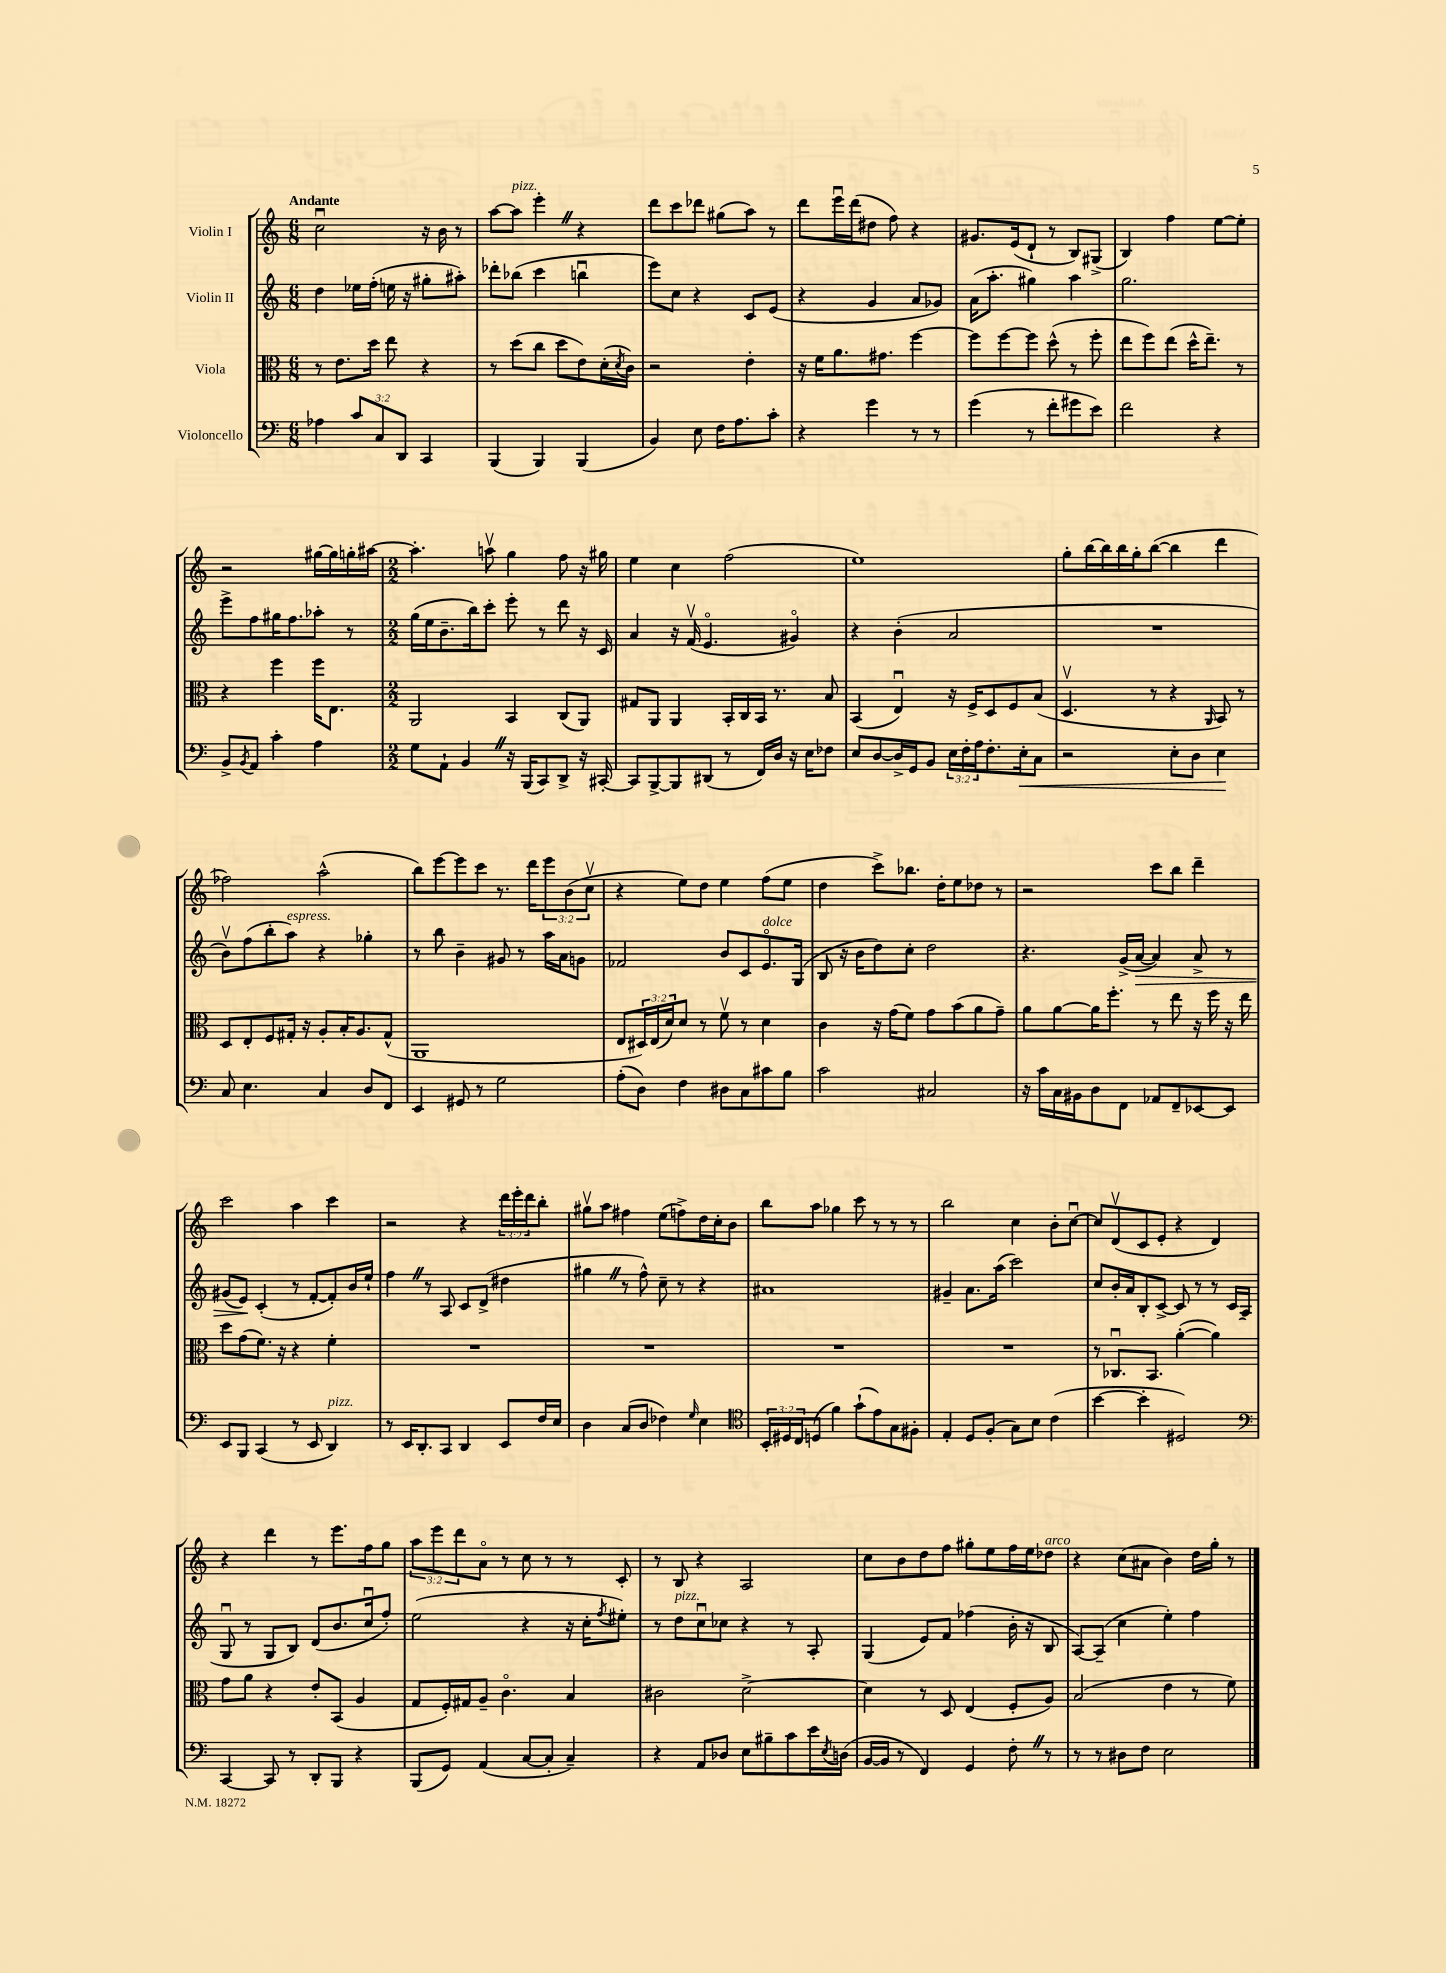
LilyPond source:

<<
\new StaffGroup <<
\new Staff = "s0" \with { instrumentName = "Violin I" } {
    \clef treble \key c \major \numericTimeSignature \time 6/8 \override Staff.TupletNumber.text = #tuplet-number::calc-fraction-text \tempo "Andante"
    c''2\downbow r16 b'16 r8 |
    a''8~ a''8^\markup { \italic "pizz." } e'''4-. \once \override BreathingSign.text = \markup { \musicglyph "scripts.caesura.straight" } \breathe r4 |
    d'''8 c'''8 des'''8 gis''8( a''8) r8 |
    d'''8 e'''16\downbow d'''16( dis''8 f''8) r4 |
    gis'8. e'16( d'8-! r8 b8) gis8->( |
    b4) f''4 e''8~ e''8-. |
    r2 gis''16~ gis''16 g''16-. ais''16~ |
    \numericTimeSignature \time 2/2 ais''4.-. a''8\upbow g''4 f''8 r16 gis''16 |
    e''4 c''4 f''2( |
    e''1) |
    g''8-. b''16~ b''16 b''16 g''16-. b''8~( b''4 d'''4 |
    fes''2) a''2-^( |
    b''8) e'''8~ e'''8 c'''8 r8. d'''16 \tuplet 3/2 { e'''8 b'8( c''8\upbow } |
    r4 e''8) d''8 e''4 f''8( e''8 |
    d''4 c'''8->) bes''8. d''16-. e''8 des''8 r8 |
    r2 c'''8 b''8 d'''4-- |
    c'''2 a''4 c'''4 |
    r2 r4 \tuplet 3/2 { d'''16 e'''16-. d'''16 } b''8-. |
    gis''8\upbow a''8 fis''4 e''8( f''8->) d''16 c''16-. b'8 |
    b''8 a''8 ges''4 c'''8 r8 r8 r8 |
    b''2 c''4 b'8-. c''8~\downbow |
    c''8 d'8\upbow( c'8 e'8-. r4 d'4) |
    r4 d'''4 r8 e'''8. f''16 g''8 |
    \tuplet 3/2 { a''8 e'''8 d'''8 } a'8\flageolet r8 c''8 r8 r8 c'8-. |
    r8 b8 r4 a2 |
    c''8 b'8 d''8 f''8 gis''8-. e''8 f''16 e''16 des''8^\markup { \italic "arco" } |
    r4 c''8( ais'8 b'4) d''16 g''16-. r8 \bar "|." |
}
\new Staff = "s1" \with { instrumentName = "Violin II" } {
    \clef treble \key c \major \numericTimeSignature \time 6/8
    d''4 ees''16 f''16-.( e''16 r16 gis''8-. ais''8-.) |
    des'''8-. bes''8( c'''4 b''4\downbow |
    e'''8) c''8 r4 c'8 e'8( |
    r4 g'4 a'8 ges'8) |
    a'16( a''8.-. gis''4) a''4 |
    g''2. |
    e'''8-> f''8 gis''16 f''8. aes''8-. r8 |
    \numericTimeSignature \time 2/2 g''16( e''16 b'8.-- b''16) c'''8-. e'''8-. r8 d'''8 r16 c'16 |
    a'4 r16 f'16\upbow( e'4.\flageolet gis'4\flageolet) |
    r4 b'4-.( a'2 |
    R1 |
    b'8\upbow) f''8( b''8-. a''8^\markup { \italic "espress." }) r4 ges''4-. |
    r8 b''8 b'4-- gis'8 r8 a''16 a'16 g'8 |
    fes'2 b'8 c'8 e'8.\flageolet^\markup { \italic "dolce" } g16( |
    b8 r16 b'16 d''8) c''8-. d''2 |
    r4. g'16->( a'16~\> a'4) a'8-> r8 |
    gis'8( e'8\!) c'4-.( r8 f'8~-. f'8-.) b'16 e''16-! |
    f''4 \once \override BreathingSign.text = \markup { \musicglyph "scripts.caesura.straight" } \breathe r8 a8 c'8 d'8->( dis''4 |
    gis''4 \once \override BreathingSign.text = \markup { \musicglyph "scripts.caesura.straight" } \breathe r8 f''8-^) c''8-- r8 r4 |
    ais'1 |
    gis'4-- a'8. a''16( c'''2) |
    c''8 b'16-. a'16 b8-. c'8~-> c'8 r8 r8 c'16 a16( |
    g8\downbow r8 g8 b8) d'8( b'8. c''16\downbow f''8-.) |
    e''2( r4 r16 c''16-. \acciaccatura { f''8 } eis''8-.) |
    r8 d''8^\markup { \italic "pizz." } c''8\downbow ces''8 r4 r8 a8-. |
    g4( e'8) f'8 fes''4( b'16-. r16 b8 |
    a8~) a8--( c''4 e''4-.) f''4 \bar "|." |
}
\new Staff = "s2" \with { instrumentName = "Viola" } {
    \clef alto \key c \major \numericTimeSignature \time 6/8 \override Staff.TupletNumber.text = #tuplet-number::calc-fraction-text
    r8 e'8. d''16 e''8 r4 |
    r8 d''8( c''8 d''8 e'8) d'16-.( \acciaccatura { d'8 } c'16) |
    r2 e'4-. |
    r16 f'16 a'8. gis'8. f''4~ |
    f''8 f''8~ f''8 d''8-^( r8 f''8-. |
    e''8 f''8) e''8( d''16-^ e''8.--) r8 |
    r4 f''4 f''16 e8. |
    \numericTimeSignature \time 2/2 a,2 b,4 c8( a,8) |
    gis8 a,8 a,4 b,16-. c16 b,16 r8. b8 |
    b,4( e4\downbow) r16 f16-> d8 f8 b8( |
    d4.\upbow r8 r4 \grace { a,16 } b,8) r8 |
    d8 e8-. f8 gis16-. r16 a8-. b16-. a8. gis8-^( |
    a,1 |
    e8 \tuplet 3/2 { dis16) e16( d'16) } d'8 r8 f'8\upbow r8 d'4 |
    c'4 r16 g'16( f'8) g'8 b'8( a'8 g'8--) |
    a'8 a'8~ a'16 f''8.-. r8 e''8 r16 f''16 r16 e''16 |
    d''8 g'8( f'8.) r16 r4 f'4-. |
    R1 |
    R1 |
    R1 |
    R1 |
    r8 ces8.\downbow b,8. a'4~-.( a'4) |
    g'8 a'8 r4 e'8-. b,8( a4 |
    g8 f16-.) gis16 a8-- c'4.\flageolet b4 |
    cis'2 d'2~-> |
    d'4 r8 d8 e4( f8-. a8) |
    b2( e'4 r8 f'8) \bar "|." |
}
\new Staff = "s3" \with { instrumentName = "Violoncello" } {
    \clef bass \key c \major \numericTimeSignature \time 6/8 \override Staff.TupletNumber.text = #tuplet-number::calc-fraction-text
    aes4 \tuplet 3/2 { c'8 c8 d,8 } c,4 |
    b,,4( b,,4) b,,4( |
    b,4) e8 f16 a8. c'8-. |
    r4 g'4 r8 r8 |
    g'4( r8 f'8-. gis'8 e'8) |
    f'2 r4 |
    b,8-> \acciaccatura { b,8 } a,8 c'4-. a4 |
    \numericTimeSignature \time 2/2 g8 a,8-! b,4 \once \override BreathingSign.text = \markup { \musicglyph "scripts.caesura.straight" } \breathe r16 b,,16( c,8) d,8-> r16 cis,16~-. |
    cis,8 b,,8~-> b,,8 dis,8( r8 f,16) d16 r16 e16 fes8 |
    e8 d8~ d16-> g,16 b,8 \tuplet 3/2 { e16 f16-. a16 } f8.-. e16-.\< c8 |
    r2 e8-. d8 e4\! |
    c8 e4. c4 d8 f,8 |
    e,4 gis,8 r8 g2 |
    a8-.( d8) f4 dis8 c8 cis'8 b8 |
    c'2 cis2 |
    r16 c'16 c16 bis,16 d8 f,8 aes,8 f,8-- ees,8~ ees,8 |
    e,8 b,,8 c,4( r8 e,8 d,4^\markup { \italic "pizz." }) |
    r8 e,16 d,8.-. c,8 d,4 e,8 f16 e16 |
    d4 c8( d8 fes4) \grace { g16 } e4 |
    \clef tenor \tuplet 3/2 { b,16-. dis16 c16 } d8( f'4) g'8-!( e'8) g8 fis8-. |
    e4-. d8 f8-.( g8) b8 c'4( |
    b'4~ b'4-. dis2) |
    \clef bass c,4~ c,8 r8 d,8-. b,,8 r4 |
    b,,8( g,8) a,4( c8~ c8-. c4--) |
    r4 a,8 des8 e8 bis8-- c'8 e'16 \acciaccatura { e8 } d16( |
    b,16~ b,16 r8 f,4) g,4 f8-. \once \override BreathingSign.text = \markup { \musicglyph "scripts.caesura.straight" } \breathe r8 |
    r8 r8 dis8 f8 e2 \bar "|." |
}
>>
>>
\layout { \context { \Score \remove "Bar_number_engraver" } }
